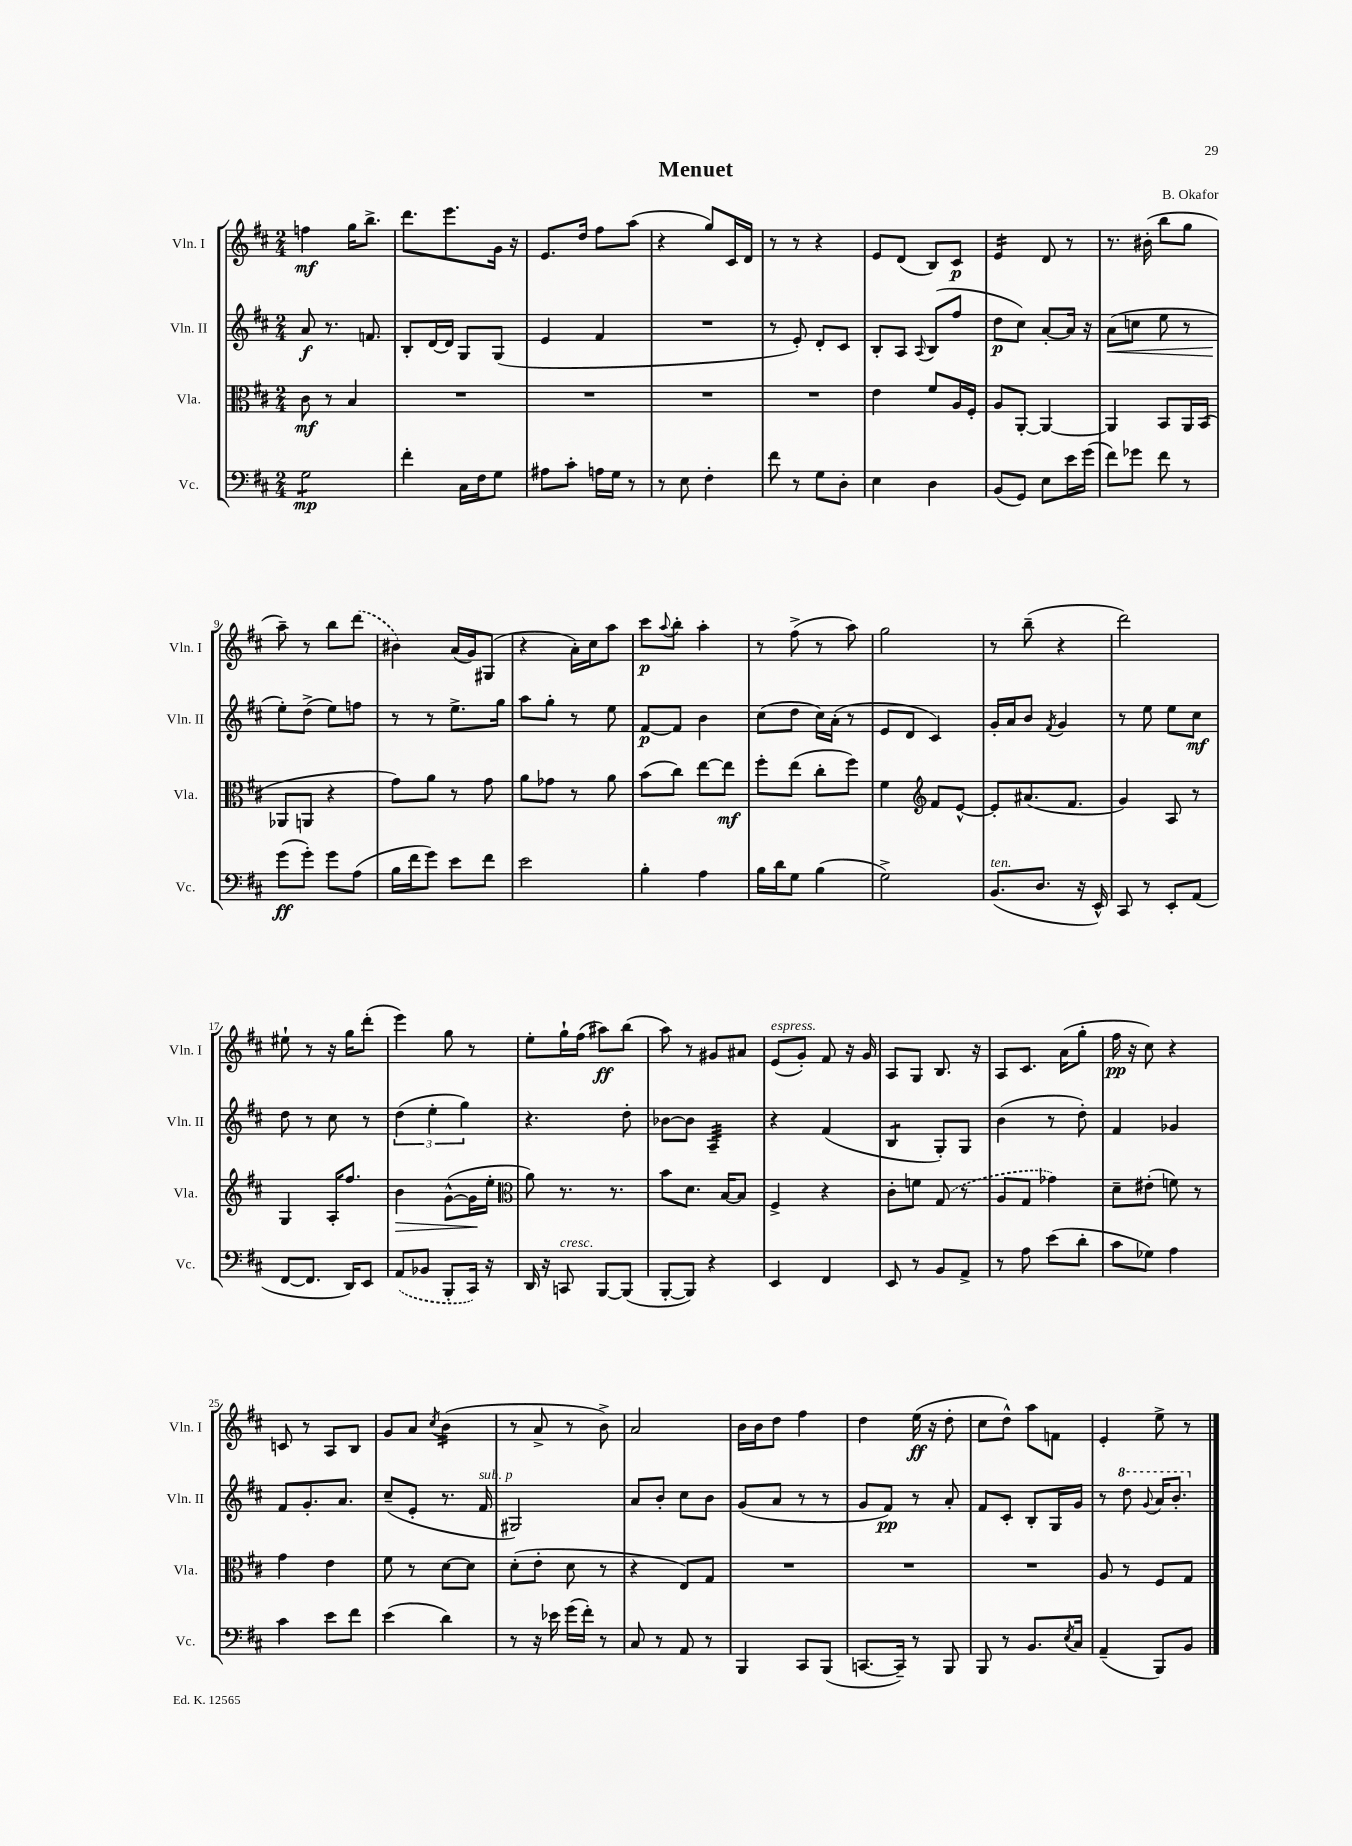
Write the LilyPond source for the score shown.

\header { title = "Menuet" composer = "B. Okafor" }
<<
\new StaffGroup <<
\new Staff = "s0" \with { instrumentName = "Vln. I" shortInstrumentName = "Vln. I" } {
    \clef treble \key d \major \numericTimeSignature \time 2/4
    f''4\mf g''16 b''8.-> |
    d'''8. e'''8. g'16 r16 |
    e'8. d''16 fis''8 a''8( |
    r4 g''8) cis'16 d'16 |
    r8 r8 r4 |
    e'8 d'8( b8) cis'8\p |
    e'4:16 d'8 r8 |
    r8. bis'16-.( b''8 g''8 |
    a''8--) r8 b''8 \once \slurDashed d'''8( |
    bis'4) a'16( g'16) gis8( |
    r4 a'16-.) cis''16 a''8 |
    cis'''8\p \appoggiatura { a''8 } b''8-. a''4-. |
    r8 fis''8->( r8 a''8) |
    g''2 |
    r8 b''8--( r4 |
    d'''2) |
    eis''8-! r8 r16 g''16 d'''8-.( |
    e'''4) g''8 r8 |
    e''8-. g''16-! fis''16( ais''8\ff) b''8( |
    a''8) r8 gis'8 ais'8 |
    e'8^\markup { \italic "espress." }( g'8-.) fis'8 r16 g'16 |
    a8 g8 b8. r16 |
    a8 cis'8. a'16( g''8-. |
    fis''16\pp r16 cis''8) r4 |
    c'8 r8 a8 b8 |
    g'8 a'8 \acciaccatura { cis''8 } b'4:16( |
    r8 a'8-> r8 b'8->) |
    a'2 |
    b'16 b'16 d''8 fis''4 |
    d''4 e''16\ff( r16 d''8-. |
    cis''8 d''8-^) a''8 f'8 |
    e'4-. e''8-> r8 \bar "|." |
}
\new Staff = "s1" \with { instrumentName = "Vln. II" shortInstrumentName = "Vln. II" } {
    \clef treble \key d \major \numericTimeSignature \time 2/4
    a'8\f r8. f'8. |
    b8-. d'16~ d'16 g8 g8( |
    e'4 fis'4 |
    R2 |
    r8 e'8-.) d'8-. cis'8 |
    b8-. a8 \appoggiatura { a8 } b8( fis''8 |
    d''8\p cis''8) a'8~-. a'16 r16 |
    a'8\<( c''8 e''8 r8 |
    e''8-.\!) d''8->( e''8) f''8 |
    r8 r8 e''8.-> g''16 |
    a''8 g''8-. r8 e''8 |
    fis'8~\p fis'8 b'4 |
    cis''8( d''8 cis''16) a'16-.( r8 |
    e'8 d'8 cis'4) |
    g'16-. a'16 b'8 \acciaccatura { fis'8 } g'4 |
    r8 e''8 e''8 cis''8\mf |
    d''8 r8 cis''8 r8 |
    \tuplet 3/2 { d''4( e''4-. g''4) } |
    r4. d''8-. |
    bes'8~ bes'8 a4:32-- |
    r4 fis'4( |
    b4:8 g8-.) g8 |
    b'4( r8 d''8-.) |
    fis'4 ges'4 |
    fis'8 g'8.-. a'8. |
    cis''8--( e'8-. r8. fis'16^\markup { \italic "sub. p" } |
    gis2) |
    a'8 b'8-. cis''8 b'8 |
    g'8( a'8 r8 r8 |
    g'8 fis'8\pp) r8 a'8-. |
    fis'8 cis'8-. b8-. g16 g'16 |
    r8 \ottava #1 d'''8 \appoggiatura { g''8 } a''16 b''8.-. \ottava #0 \bar "|." |
}
\new Staff = "s2" \with { instrumentName = "Vla." shortInstrumentName = "Vla." } {
    \clef alto \key d \major \numericTimeSignature \time 2/4
    cis'8\mf r8 b4 |
    R2 |
    R2 |
    R2 |
    R2 |
    e'4 fis'8 a16 fis16-. |
    a8 a,8~-. a,4~ |
    a,4 b,8 a,16 b,16( |
    aes,8 a,8 r4 |
    g'8) a'8 r8 g'8 |
    a'8 ges'8 r8 a'8 |
    b'8( cis''8) e''8~ e''8\mf |
    fis''8-. e''8( cis''8-. fis''8) |
    fis'4 \clef treble fis'8 e'8~-^ |
    e'8-. ais'8.( fis'8. |
    g'4) a8 r8 |
    g4 a16-. fis''8. |
    b'4\> g'8~-^( g'16\! e''16-. |
    \clef alto a'8) r8. r8. |
    b'8 d'8. b16~ b8 |
    fis4-> r4 |
    cis'8-. f'8 \once \slurDashed g8( r8 |
    a8 g8 ges'4) |
    d'8-- eis'8-.( f'8) r8 |
    g'4 e'4 |
    fis'8 r8 d'8~ d'8 |
    d'8-.( e'8-. d'8 r8 |
    r4 e8) g8 |
    R2 |
    R2 |
    R2 |
    a8 r8 fis8 g8 \bar "|." |
}
\new Staff = "s3" \with { instrumentName = "Vc." shortInstrumentName = "Vc." } {
    \clef bass \key d \major \numericTimeSignature \time 2/4
    g2:8\mp |
    fis'4-. cis16 fis16 g8 |
    ais8 cis'8-. a16 g16 r8 |
    r8 e8 fis4-. |
    fis'8 r8 g8 d8-. |
    e4 d4 |
    b,8( g,8) e8 e'16 g'16( |
    fis'8) ges'8 fis'8 r8 |
    g'8\ff( g'8-.) g'8 a8( |
    b16 fis'16 g'8) e'8 fis'8 |
    e'2 |
    b4-. a4 |
    b16 d'16 g8 b4( |
    g2->) |
    b,8.^\markup { \italic "ten." }( d8. r16 e,16-^) |
    cis,8 r8 e,8-. a,8( |
    fis,8~ fis,8. d,16) e,8 |
    \once \slurDashed a,8( bes,8 b,,8-. cis,16) r16 |
    d,16 r16 c,8^\markup { \italic "cresc." } b,,8~ b,,8( |
    b,,8~-. b,,8) r4 |
    e,4 fis,4 |
    e,8 r8 b,8 a,8-> |
    r8 a8 e'8( d'8-. |
    cis'8 ges8) a4 |
    cis'4 e'8 fis'8 |
    e'4( d'4) |
    r8 r16 ees'16 g'16( fis'16-.) r8 |
    cis8 r8 a,8 r8 |
    b,,4 cis,8 b,,8( |
    c,8.~ c,16--) r8 b,,8 |
    b,,8 r8 b,8. \acciaccatura { e8 } cis16 |
    a,4--( b,,8) b,8 \bar "|." |
}
>>
>>
